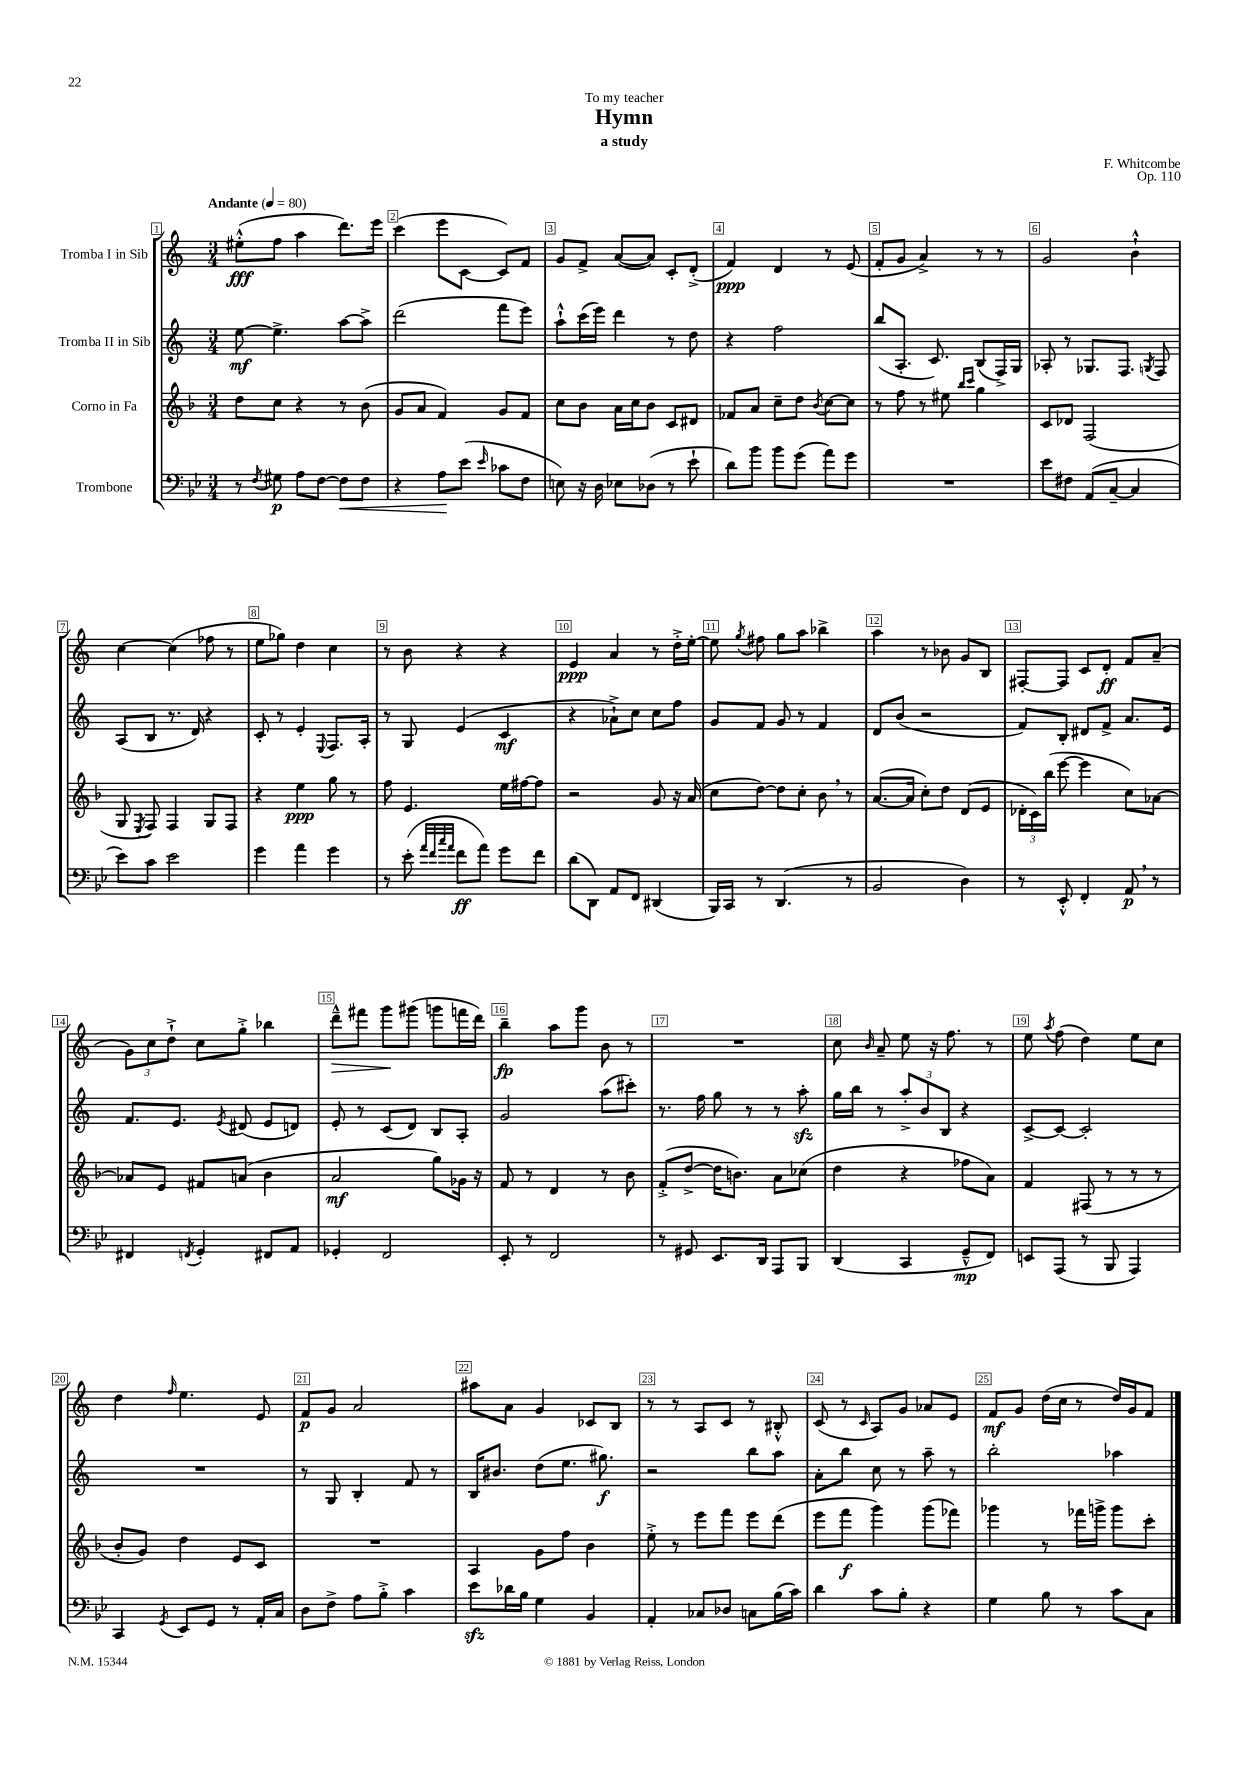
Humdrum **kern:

**kern	**kern	**kern	**kern
*staff4	*staff3	*staff2	*staff1
*clefF4	*clefG2	*clefG2	*clefG2
*k[b-e-]	*k[b-]	*k[]	*k[]
*M3/4	*M3/4	*M3/4	*M3/4
*MM80	*MM80	*MM80	*MM80
8r	8dd\L	[8ee\	(8ee#'^^\L
8qF/	.	.	.
8G#\	8cc\J	4.ee^\]	8ff\J
8A\L	4r	.	4aa\
[8F\J	.	.	.
8F\]L	8r	[8aa\L	8.ddd\L)
8F\J	(8b-\	8aa^\]J	.
.	.	.	16eee\Jk
=	=	=	=
4r	8g/L	(2ddd\	(4ccc\
.	8a/J	.	.
8A\L	4f/)	.	8eee\L
(8e-\J	.	.	[8c\J
16qqe-/	.	.	.
8c-\L	8g/L	8fff\L	8c/]L)
8F\J	8f/J	8eee\J)	8f/J
=	=	=	=
8E\)	8cc\L	8aa`^^\L	8g/L
16r	8b-\J	(16ccc\L	8f^/J
16D\	.	16eee\JJ)	.
8E-\L	16a\LL	4ddd\	([8a/L
.	16cc\J	.	.
(8D-\J	8b-\J	.	8a/]J)
8r	8c/L	8r	8c'/L
8e-`\	8d#/J	8dd\	(8d'^/J
=	=	=	=
8d\L)	8f-/L	4r	4f/)
8b-\J	8a/J	.	.
8b-\L	8cc~\L	2ff\	4d/
(8g\J	8dd\J	.	.
.	8qb-/	.	.
8a\L)	[8cc\L	.	8r
8g\J	8cc\]J	.	(8e/
=	=	=	=
2.r	8r	(8bb/L	8f'/L
.	8ff\	8.A'/J	8g/J
.	8r	.	4a^/)
.	.	8.c/)	.
.	8ee#\	.	.
.	16qqbb-/LL	.	.
.	16qqccc/JJ	.	.
.	4gg\	(8B/L	8r
.	.	16F^/L)	8r
.	.	16G/JJ	.
=	=	=	=
8e-\L	8c/L	8A-'/	2g/
8F#\J	8d-/J	8r	.
(8AA/L	(2F/	8.G-/L	.
[8C~/J	.	.	.
.	.	8.F/J	.
4C/]	.	.	4b`^^\
.	.	8qG/	.
.	.	8F/	.
=	=	=	=
8e-\L)	8G/	(8A/L	[4cc\
.	8qE/	.	.
8c\J	8F/)	8B/J	.
2e-\	4F/	8.r	(4cc\]
.	.	16d/)	.
.	8G/L	4r	8ff-\
.	8F/J	.	8r
=	=	=	=
4g\	4r	8c'/	8ee\L
.	.	8r	8gg-\J)
4a\	4ee\	4e'/	4dd\
.	.	8qqE/	.
4g\	8gg\	8.F/L	4cc\
.	8r	.	.
.	.	16A'/Jk	.
=	=	=	=
8r	8ff\	8r	8r
(8e-'\	4.e/	8G/	8b\
32qqa/LLL	.	.	.
32qqf/	.	.	.
32qqcc/	.	.	.
32qqa/JJJ	.	.	.
8f\L	.	(4e/	4r
8a\J)	.	.	.
8g\L	16ee\LL	4c/	4r
.	[16ff#\J	.	.
8f\J	8ff#\]J	.	.
=	=	=	=
(8d\L	2r	4r	4e/
8DD\J)	.	.	.
8AA/L	.	8a-`^\L)	4a/
8FF/J	.	8cc\J	.
(4DD#/	8g/	8cc\L	8r
.	16r	8ff\J	16dd'^\LL
.	(16a/	.	[16ee'\JJ
=	=	=	=
16BBB-/LL)	8cc\L	8g/L	8ee\]
16CC/JJ	.	.	.
.	.	.	8qgg/
8r	[8dd\J)	8f/J	8ff#\
(4.DD/	8dd\]L	8g/	8gg\L
.	8cc'\J	8r	8aa\J
.	8b-\	4f/	4bb-^\
8r	8r	.	.
=	=	=	=
2BB-/	([8.a/L	8d/L	4aa\
.	.	(8b/J	.
.	16a/]Jk	.	.
.	8cc'\L)	2r	8r
.	8dd\J	.	8b-\
4D\)	(8d/L	.	8g/L
.	8e/J	.	8B/J
=	=	=	=
8r	24d-'\LL	8f/L)	[8F#'/L
.	24c\)	.	.
.	(24bb-\JJ	.	.
8EE-'^^/	[8eee\	8B'/J	8F#/]J
4FF'/	4eee\]	8d#/L	8c/L
.	.	8f^/J	8d'/J
8AA/	8cc\L)	8.a/L	8f/L
8r	[8a-\J	.	(8a~/J
.	.	16e/Jk	.
=	=	=	=
4FF#/	8a-/]L	8.f/L	12g\L)
.	.	.	12cc\
.	8e/J	.	.
.	.	.	12dd`^\J
.	.	8.e/J	.
8qFF/	.	.	.
4GG'/	8f#/L	.	8cc\L
.	.	8qe/	.
.	(8a/J	(8d#/	8gg'^\J
8FF#/L	4b-\	8e/L	4bb-\
8AA/J	.	8d/J)	.
=	=	=	=
4GG-'/	2a/	8e'/	8ddd~^^\L
.	.	8r	8fff#\J
2FF/	.	(8c/L	8ggg\L
.	.	8d/J)	(8ggg#\J
.	8gg\L)	8B/L	8ggg\L
.	16g-\Jk	8A'/J	16fff\L
.	16r	.	16ddd\JJ)
=	=	=	=
8EE-'/	8f/	2g/	4bb~\
8r	8r	.	.
2FF/	4d/	.	8aa\L
.	.	.	8ggg\J
.	8r	(8aa\L	8b\
.	8b-\	8ccc#'\J)	8r
=	=	=	=
8r	(8f'^/L	8.r	2.r
8GG#/	[8dd^/J	.	.
.	.	16ff\	.
8.EE-/L	16dd\]LK	8gg\	.
.	8.b\J)	.	.
.	.	8r	.
16DD/Jk	.	.	.
8AAA/L	8a\L	8r	.
8BBB-/J	(8cc-\J	8aa'\	.
=	=	=	=
(4DD/	4dd\	16gg\LL	8cc\
.	.	16bb\JJ	.
.	.	.	16qqb/
.	.	8r	8a~/
4CC/	4r	12aa'^/L	8ee\
.	.	12b/	.
.	.	.	16r
.	.	12B/J	.
.	.	.	8.ff\
8GG~^^/L	8ff-\L	4r	.
8FF/J)	8a\J)	.	8r
=	=	=	=
8EE/L	4f/	[8c^/L	8ee\
.	.	.	8qaa/
(8AAA/J	.	8c/_J	(8ff\
8r	(8F#/	2c'/]	4dd\)
8BBB-/	8r	.	.
4AAA/)	8r	.	8ee\L
.	8r	.	8cc\J
=	=	=	=
4CC/	8b-'/L	2.r	4dd\
.	8g/J)	.	.
8qGG/	.	.	16qqff/
8EE-/L	4dd\	.	4.ee\
8GG/J	.	.	.
8r	8e/L	.	.
16AA'/LL	8c/J	.	8e/
16C/JJ	.	.	.
=	=	=	=
8D\L	2.r	8r	8f/L
8F^\J	.	8G/	8g/J
8A\L	.	4B'/	2a/
8B-'^\J	.	.	.
4c\	.	8f/	.
.	.	8r	.
=	=	=	=
8e-\L	4A/	16B/LK	8aa#\L
.	.	8.b#/J	.
16d-\L	.	.	8a\J
16B-\JJ	.	.	.
4G\	8g\L	(8dd\L	4g/
.	8ff\J	8.ee\J	.
4BB-/	4b-\	.	8c-/L
.	.	8.gg#\)	.
.	.	.	8B/J
=	=	=	=
4AA'/	8ee'^\	2r	8r
.	8r	.	8r
8C-/L	8eee\L	.	8A/L
8D-/J	8fff\J	.	8c/J
8C\L	8eee\L	8bb\L	8r
(16B-\L	(8ddd\J	8aa\J	8B#'^^/
16c\JJ)	.	.	.
=	=	=	=
4d\	8eee\L	8a'\L	(8c/
.	8fff\J	8bb\J	8r
.	.	.	16qqc/
8c\L	4ggg\)	8cc\	8A/L)
8B-'\J	.	8r	8g/J
4r	(8ggg\L	8aa~\	8a-/L
.	8fff-\J)	8r	8e/J
=	=	=	=
4G\	4ggg-\	2bb'\	8f/L
.	.	.	8g/J
8B-\	8r	.	(16dd\LL
.	.	.	16cc\JJ
8r	16fff-\LL	.	8r
.	16ggg^\JJ	.	.
8c\L	8ggg\L	4aa-\	16dd/LL)
.	.	.	16g/J
8C\J	8ccc'\J	.	8f/J
==	==	==	==
*-	*-	*-	*-
